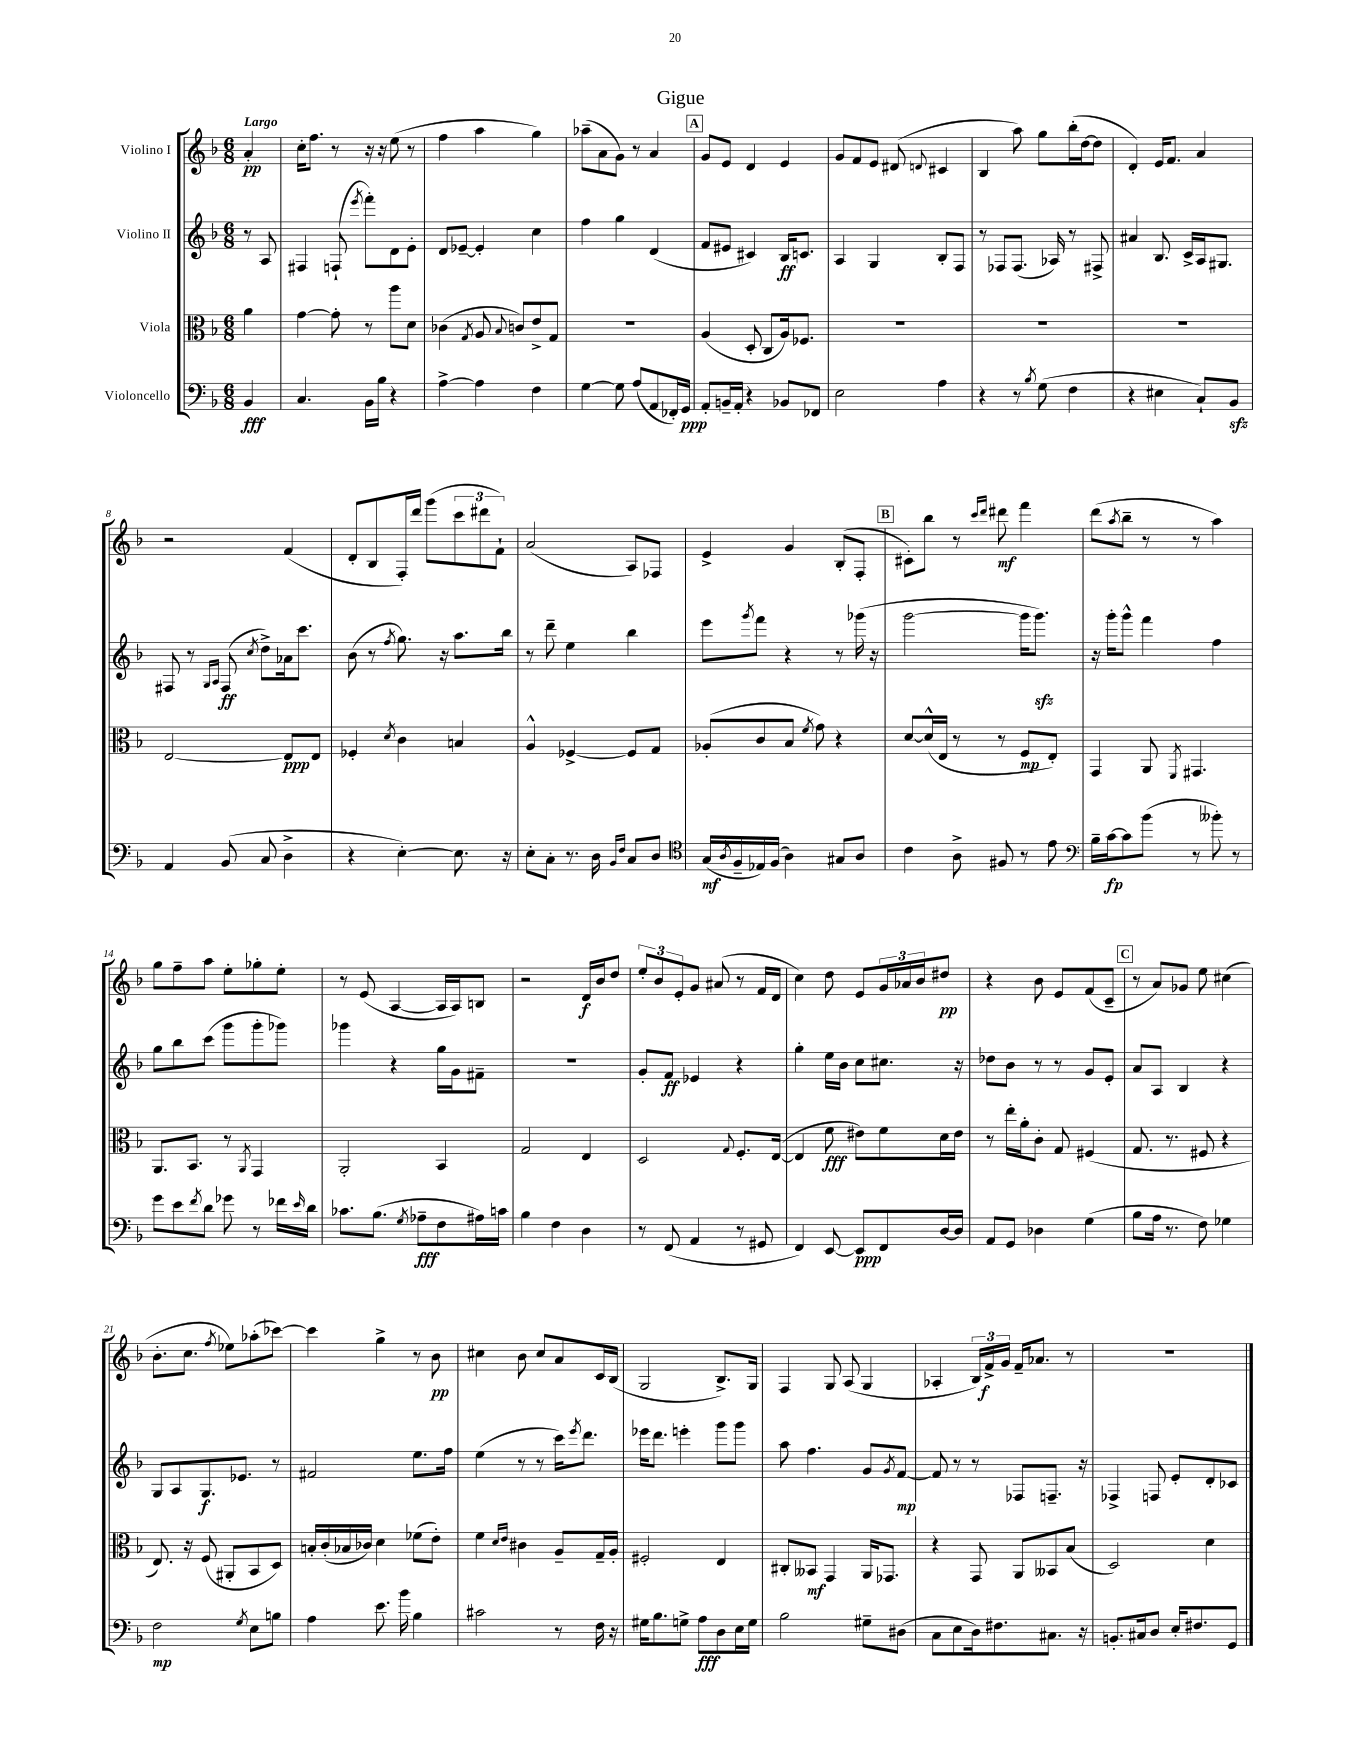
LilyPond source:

\header { title = "Gigue" }
<<
\new StaffGroup <<
\new Staff = "s0" \with { instrumentName = "Violino I" } {
    \clef treble \key f \major \numericTimeSignature \time 6/8 \partial 4 \tempo "Largo"
    a'4-.\pp |
    c''16-. f''8. r8 r16 r16 e''8( r8 |
    f''4 a''4 g''4) |
    aes''8--( a'8 g'8) r8 a'4 |
    \mark \markup { \box "A" } g'8 e'8 d'4 e'4 |
    g'8 f'8 e'8 dis'8( \appoggiatura { d'8 } cis'4 |
    bes4 a''8) g''8 bes''16-.( d''16~ d''8 |
    d'4-.) e'16 f'8. a'4 |
    r2 f'4( |
    d'8-. bes8 f16-.) d'''16 g'''8( \tuplet 3/2 { c'''8 dis'''8 f'8-!) } |
    a'2( a8) fes8 |
    e'4-> g'4 bes8-.( f8-. |
    \mark \markup { \box "B" } cis'8-.) bes''8 r8 \grace { c'''16 d'''16 } dis'''8\mf f'''4 |
    d'''8( \acciaccatura { a''8 } bes''8-- r8 r8 a''4) |
    g''8 f''8-- a''8 e''8-. ges''8-. e''8-. |
    r8 e'8( a4~ a16 a16) b8 |
    r2 d'16\f bes'16 d''8 |
    \tuplet 3/2 { e''8-. bes'8 e'8-. } g'8 ais'8( r8 f'16 d'16 |
    c''4) d''8 e'8 \tuplet 3/2 { g'16 aes'16 bes'16 } dis''8\pp |
    r4 bes'8 e'8 f'8( c'8-- |
    \mark \markup { \box "C" } r8 a'8) ges'8 e''8 cis''4( |
    bes'8.-. c''8. \acciaccatura { f''8 } ees''8) aes''8-.( ces'''8~) |
    ces'''4 g''4-> r8 bes'8\pp |
    cis''4 bes'8 cis''8 a'8 c'16 bes16( |
    g2 bes8.->) g16 |
    f4 g8 a8( g4 |
    aes4-. \tuplet 3/2 { bes16) f'16->\f g'16 } f'16-- aes'8. r8 |
    R2. \bar "|." |
}
\new Staff = "s1" \with { instrumentName = "Violino II" } {
    \clef treble \key f \major \numericTimeSignature \time 6/8 \partial 4
    r8 a8 |
    fis4 f8-!( \acciaccatura { e'''8 } f'''8-.) d'8 e'8-. |
    d'8 ees'8~-- ees'4-. c''4 |
    f''4 g''4 d'4( |
    \mark \markup { \box "A" } f'8 eis'8 cis'4) bes16\ff c'8. |
    a4 g4 bes8-. f8 |
    r8 fes8 fes8.( aes16) r8 fis8-> |
    ais'4 bes8. c'16-> a16 gis8. |
    fis8 r8 \grace { g16 a16 } fis8\ff( \acciaccatura { c''8 } d''8->) aes'16 c'''8. |
    bes'8( r8 \acciaccatura { f''8 } g''8.) r16 a''8. bes''16 |
    r8 d'''8-- e''4 bes''4 |
    e'''8 \acciaccatura { g'''8 } f'''8 r4 r8 ges'''16( r16 |
    \mark \markup { \box "B" } g'''2~ g'''16 g'''8.\sfz) |
    r16 g'''16-. g'''8-^ f'''4 f''4 |
    g''8 bes''8 c'''8( g'''8 g'''8-. ges'''8) |
    ges'''4 r4 g''16 g'16 fis'8-- |
    R2. |
    g'8-. f'8\ff ees'4 r4 |
    g''4-. e''16 bes'16 c''8 cis''8. r16 |
    des''8 bes'8 r8 r8 g'8 e'8-. |
    \mark \markup { \box "C" } a'8 a8 bes4 r4 |
    g8 a8 g8.\f ees'8. r8 |
    fis'2 e''8. f''16 |
    e''4( r8 r8 c'''16) \acciaccatura { e'''8 } d'''8. |
    ees'''16 d'''8. e'''4-. g'''8 g'''8 |
    a''8 f''4. g'8 \acciaccatura { g'8 } f'8~\mp |
    f'8 r8 r8 fes8 f8.-- r16 |
    fes4-> f8 e'8-. d'8-. ces'8 \bar "|." |
}
\new Staff = "s2" \with { instrumentName = "Viola" } {
    \clef alto \key f \major \numericTimeSignature \time 6/8 \partial 4
    a'4 |
    g'4~ g'8-. r8 a''8 d'8 |
    ces'4( \acciaccatura { g8 } a8 \appoggiatura { bes8 } c'8) e'8-> g8 |
    R2. |
    \mark \markup { \box "A" } a4( d8-. c8 a16) fes8. |
    R2. |
    R2. |
    R2. |
    e2~ e8\ppp e8 |
    fes4-. \acciaccatura { d'8 } c'4 b4 |
    a4-^ fes4~-> fes8 g8 |
    aes8-.( c'8 bes8 \acciaccatura { f'8 } g'8) r4 |
    \mark \markup { \box "B" } d'8~ d'16-^( e16 r8 r8 f8\mp e8-.) |
    g,4 a,8 \acciaccatura { f,8 } gis,4. |
    a,8. bes,8. r8 \acciaccatura { a,8 } g,4 |
    a,2-. bes,4 |
    g2 e4 |
    d2 \appoggiatura { g8 } f8.-. e16~( |
    e4 f'8\fff eis'8) f'8 d'16 eis'16 |
    r8 e''16-. a'16-. c'8-. g8 fis4( |
    \mark \markup { \box "C" } g8. r8. fis8 r4 |
    e8.) r16 f8( ais,8-. bes,8 d8) |
    b16-. c'16-.( bes16 ces'16) d'4 fes'8( e'8-.) |
    f'4 \grace { d'16 e'16 } cis'4 a8-- g16-- a16-. |
    fis2-. e4 |
    cis8-. beses,8\mf g,4 a,16 ges,8. |
    r4 g,8 a,8 beses,8 bes8( |
    d2) d'4 \bar "|." |
}
\new Staff = "s3" \with { instrumentName = "Violoncello" } {
    \clef bass \key f \major \numericTimeSignature \time 6/8 \partial 4
    bes,4\fff |
    c4. bes,16 bes16 r4 |
    a4~-> a4 f4 |
    g4~ g8 a8( a,8 fes,16-.) g,16\ppp |
    \mark \markup { \box "A" } a,8-. b,16-- a,16-. r4 bes,8 fes,8 |
    e2 a4 |
    r4 r8 \acciaccatura { bes8 } g8( f4 |
    r4 eis4 c8-!) bes,8\sfz |
    a,4 bes,8( c8 d4-> |
    r4 e4~-.) e8. r16 |
    e8-. c8-. r8. d16 \grace { bes,16 f16 } c8 d8 |
    \clef tenor g16\mf( \acciaccatura { a8 } f16-- ees16) f16( a4) gis8 a8 |
    \mark \markup { \box "B" } c'4 a8-> fis8 r8 e'8 |
    \clef bass bes16-- c'16~\fp c'8 bes'8( r8 beses'8-.) r8 |
    g'8 e'8 \acciaccatura { f'8 } d'8 ges'8 r8 fes'16 \grace { e'16 } d'16 |
    ces'8. bes8.( \acciaccatura { g8 } aes8--\fff f8 ais16) c'16 |
    bes4 f4 d4 |
    r8 f,8( a,4 r8 gis,8 |
    f,4) e,8~ e,8\ppp f,8 d16~ d16 |
    a,8 g,8 des4 g4( |
    \mark \markup { \box "C" } bes8 a16 r8. f8) ges4 |
    f2\mp \acciaccatura { g8 } e8 b8 |
    a4 e'8. bes'16 bes4 |
    cis'2 r8 f16 r16 |
    gis16 bes8. g8-> a8\fff d8 e16 g16 |
    bes2 gis8-- dis8( |
    c8 e8 d16) fis8. cis8. r16 |
    b,8.-. cis16 d8 e16-. fis8. g,8 \bar "|." |
}
>>
>>
